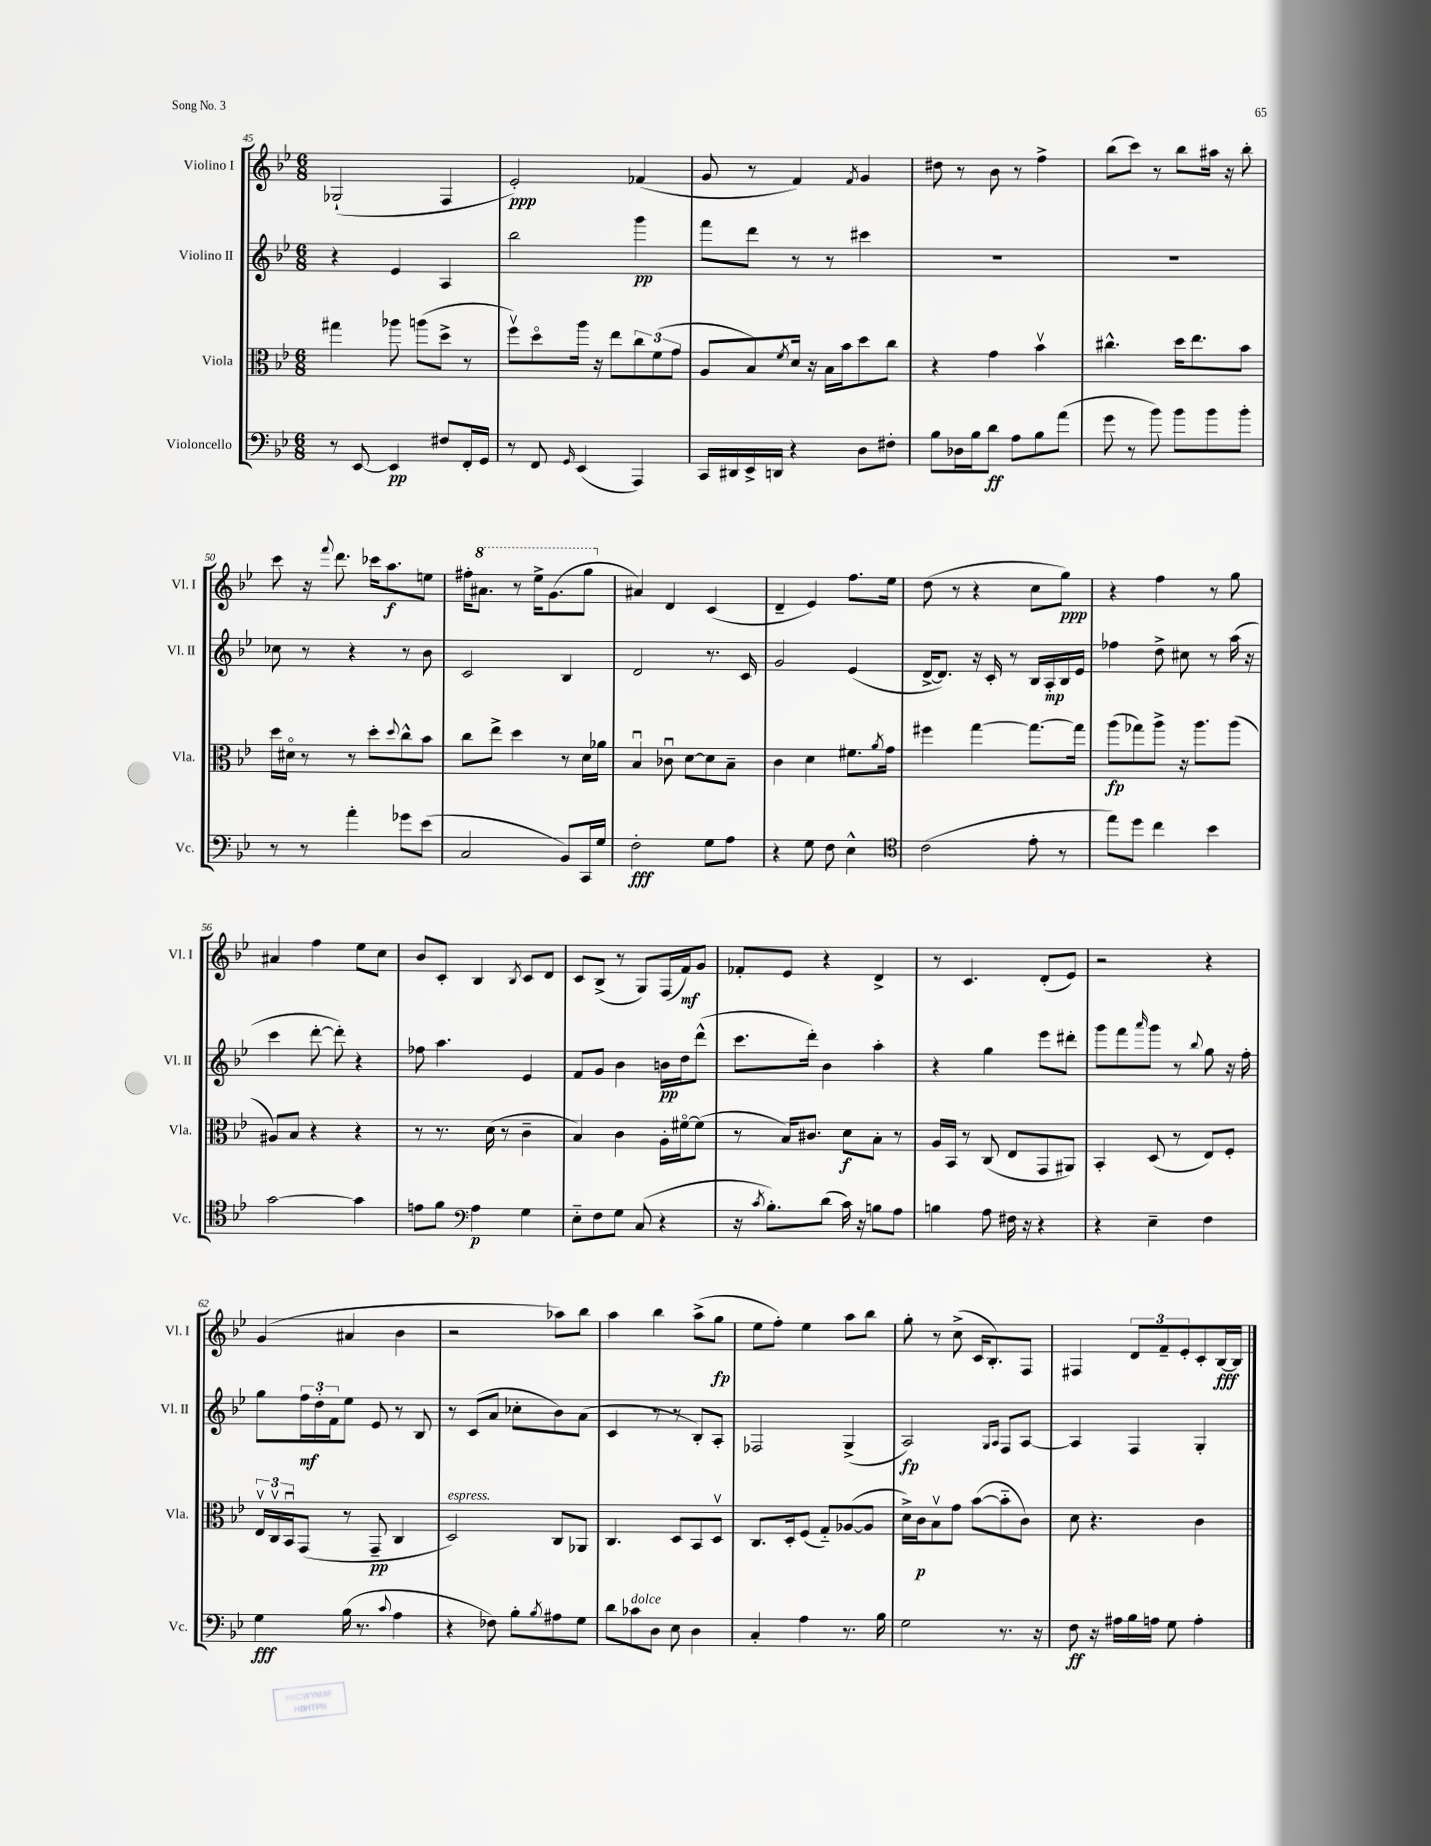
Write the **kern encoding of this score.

**kern	**dynam	**kern	**dynam	**kern	**dynam	**kern	**dynam
*part4	*part4	*part3	*part3	*part2	*part2	*part1	*part1
*staff4	*staff4	*staff3	*staff3	*staff2	*staff2	*staff1	*staff1
*I"Violoncello	*	*I"Viola	*	*I"Violino II	*	*I"Violino I	*
*I'Vc.	*	*I'Vla.	*	*I'Vl. II	*	*I'Vl. I	*
*clefF4	*	*clefC3	*	*clefG2	*	*clefG2	*
*k[b-e-]	*	*k[b-e-]	*	*k[b-e-]	*	*k[b-e-]	*
*M6/8	*	*M6/8	*	*M6/8	*	*M6/8	*
=45	=45	=45	=45	=45	=45	=45	=45
8r	.	4gg#X\	.	4r	.	(2G-X`/	.
[8EE-/	.	.	.	.	.	.	.
4EE-/]	pp	8aa-X\	.	4e-/	.	.	.
.	.	(8aan\L	.	.	.	.	.
8F#X/L	.	8dd^\J	.	4A/	.	4F/	.
16FF'/L	.	8r	.	.	.	.	.
16GG/JJ	.	.	.	.	.	.	.
=46	=46	=46	=46	=46	=46	=46	=46
8r	.	8ffv\L)	.	2bb-\	.	2e-'/)	ppp
8FF/	.	8dd\	.	.	.	.	.
16qqGG/	.	.	.	.	.	.	.
(4EE-/	.	16aa\Jk	.	.	.	.	.
.	.	16r	.	.	.	.	.
.	.	8ee-\L	.	.	.	.	.
4AAA/)	.	12cc\	.	4ggg\	pp	(4f-X/	.
.	.	(12f\	.	.	.	.	.
.	.	12g\J	.	.	.	.	.
=47	=47	=47	=47	=47	=47	=47	=47
16CC/LL	.	8A/L	.	8fff\L	.	8g/	.
16DD#X/	.	.	.	.	.	.	.
16EE-^/	.	8B-/)	.	8ddd\J	.	8r	.
16DDn/JJ	.	.	.	.	.	.	.
.	.	8qf/	.	.	.	.	.
4r	.	16d/Jk	.	8r	.	4f/)	.
.	.	16r	.	.	.	.	.
.	.	16B-\LL	.	8r	.	.	.
.	.	16b-\J	.	.	.	.	.
.	.	.	.	.	.	8qf/	.
8D\L	.	8dd\	.	4ccc#X\	.	4g/	.
8F#X'\J	.	8cc\J	.	.	.	.	.
=48	=48	=48	=48	=48	=48	=48	=48
8B-\L	.	4r	.	2.r	.	8dd#X\	.
16D-X\L	.	.	.	.	.	8r	.
16B-\J	.	.	.	.	.	.	.
8d\J	ff	4g\	.	.	.	8b-\	.
8A\L	.	.	.	.	.	8r	.
8B-\	.	4b-v\	.	.	.	4ff^\	.
(8a\J	.	.	.	.	.	.	.
=49	=49	=49	=49	=49	=49	=49	=49
8g\	.	4.cc#X^^\	.	2.r	.	(8bb-\L	.
8r	.	.	.	.	.	8ccc\J)	.
8b-\)	.	.	.	.	.	8r	.
8b-\L	.	16dd\KL	.	.	.	8bb-\L	.
.	.	8.ee-\	.	.	.	.	.
8b-\	.	.	.	.	.	16aa#X\Jk	.
.	.	.	.	.	.	16r	.
8b-'\J	.	8b-\J	.	.	.	8bb-'\	.
!!LO:LB:g=z
=50	=50	=50	=50	=50	=50	=50	=50
8r	.	16dd\LL	.	8cc-X\	.	8ccc\	.
.	.	16d#X\JJ	.	.	.	.	.
8r	.	8r	.	8r	.	16r	.
.	.	.	.	.	.	8qqfff/	.
.	.	.	.	.	.	8.ddd\	.
4a'\	.	8r	.	4r	.	.	.
.	.	8dd'\L	.	.	.	16ccc-X\KL	.
.	.	.	.	.	.	8.aa\	f
.	.	8qqdd/	.	.	.	.	.
8g-X\L	.	8cc^^\	.	8r	.	.	.
(8e-\J	.	8b-\J	.	8b-\	.	8een\J	.
=51	=51	=51	=51	=51	=51	=51	=51
2C/	.	8cc\L	.	2c/	.	16ff#X'\KL	.
*	*	*	*	*	*	*8va	*
.	.	.	.	.	.	8.aa#X\J	.
.	.	8ee-^\J	.	.	.	.	.
.	.	4dd\	.	.	.	8r	.
.	.	.	.	.	.	16eee-^\KL	.
.	.	.	.	.	.	(8.gg\	.
8BB-/L)	.	8r	.	4B-/	.	.	.
16CC/L	.	16d\LL	.	.	.	8ggg\J	.
16G/JJ	.	16a-X\JJ	.	.	.	.	.
=52	=52	=52	=52	=52	=52	=52	=52
*	*	*	*	*	*	*X8va	*
2F'\	fff	4B-u/	.	2d/	.	4a#X/)	.
.	.	8c-Xu\	.	.	.	4d/	.
.	.	[8d\L	.	.	.	.	.
8G\L	.	8d\]	.	8.r	.	(4c/	.
8A\J	.	8B-~\J	.	.	.	.	.
.	.	.	.	16c/	.	.	.
=53	=53	=53	=53	=53	=53	=53	=53
4r	.	4c\	.	2g/	.	4d~/	.
8G\	.	4d\	.	.	.	4e-/)	.
8F\	.	.	.	.	.	.	.
4E-^^\	.	8.f#X\L	.	(4e-/	.	8.ff\L	.
.	.	8qa/	.	.	.	.	.
.	.	16g\Jk	.	.	.	16ee-\Jk	.
=54	=54	=54	=54	=54	=54	=54	=54
*clefC4	*	*	*	*	*	*	*
(2c\	.	4ff#X\	.	[16d^/KL	.	(8dd\	.
.	.	.	.	8.d/J])	.	.	.
.	.	.	.	.	.	8r	.
.	.	[4gg\	.	16r	.	4r	.
.	.	.	.	16c'/	.	.	.
.	.	.	.	8r	.	.	.
8e-'\	.	8.gg\L_	.	16B-/LL	.	8cc\L	.
.	.	.	.	16A'/	mp	.	.
8r	.	.	.	16B-/	.	8gg\J)	ppp
.	.	16gg\Jk]	.	16e-/JJ	.	.	.
=55	=55	=55	=55	=55	=55	=55	=55
8ee-\L)	.	(8aa\L	fp	4ff-X\	.	4r	.
8dd\J	.	8gg-X\)	.	.	.	.	.
4cc\	.	8aa^\J	.	8dd^\	.	4ff\	.
.	.	16r	.	8cc#X\	.	.	.
.	.	8.aa\L	.	.	.	.	.
4b-\	.	.	.	8r	.	8r	.
.	.	(8aa\J	.	(16aa\	.	8gg\	.
.	.	.	.	16r	.	.	.
!!LO:LB:g=z
=56	=56	=56	=56	=56	=56	=56	=56
[2g\	.	8A#X/L)	.	4ccc\	.	4a#X/	.
.	.	8B-/J	.	.	.	.	.
.	.	4r	.	[8ddd'\	.	4ff\	.
.	.	.	.	8ddd'\])	.	.	.
4g\]	.	4r	.	4r	.	8ee-\L	.
.	.	.	.	.	.	8cc\J	.
=57	=57	=57	=57	=57	=57	=57	=57
8en\L	.	8r	.	8ff-X\	.	8b-/L	.
8f\J	.	8.r	.	4.aa\	.	8c'/J	.
*clefF4	*	*	*	*	*	*	*
4A\	p	.	.	.	.	4B-/	.
.	.	(16d\	.	.	.	.	.
.	.	8r	.	.	.	.	.
.	.	.	.	.	.	8qB-/	.
4G\	.	4c~\	.	4e-/	.	8c/L	.
.	.	.	.	.	.	8d/J	.
=58	=58	=58	=58	=58	=58	=58	=58
8E-\L	.	4B-/)	.	8f/L	.	8c/L	.
8F\	.	.	.	8g/J	.	(8B-^/J	.
8G\J	.	4c\	.	4b-\	.	8r	.
(8C/	.	.	.	.	.	8G/L)	.
4r	.	16A'\LL	.	16bn\LL	pp	(16F/L	.
.	.	[16f#X\J	.	16dd\J	.	16f/J)	mf
.	.	(8f#\J]	.	(8ddd^^\J	.	8g/J	.
=59	=59	=59	=59	=59	=59	=59	=59
16r	.	8r	.	8.ccc\L	.	8f-X'/L	.
8qc/	.	.	.	.	.	.	.
8.B-'\L)	.	.	.	.	.	.	.
.	.	16B-/KL)	.	.	.	8e-/J	.
.	.	8.c#X/J	.	16ddd'\Jk)	.	.	.
(8d\J	.	.	.	4b-\	.	4r	.
16c\)	.	8d\L	f	.	.	.	.
16r	.	.	.	.	.	.	.
8Bn\L	.	8B-'\J	.	4aa'\	.	4d^/	.
8A\J	.	8r	.	.	.	.	.
=60	=60	=60	=60	=60	=60	=60	=60
4Bn\	.	16A/LL	.	4r	.	8r	.
.	.	16BB-/JJ	.	.	.	.	.
.	.	8r	.	.	.	4.c/	.
8A\	.	(8C/	.	4gg\	.	.	.
16F#X\	.	8E-/L	.	.	.	.	.
16r	.	.	.	.	.	.	.
4r	.	8GG/	.	8eee-\L	.	(8d'/L	.
.	.	8AA#X/J)	.	8ddd#X'\J	.	8e-/J)	.
=61	=61	=61	=61	=61	=61	=61	=61
4r	.	4BB-'/	.	8ggg\L	.	2r	.
.	.	.	.	8fff\	.	.	.
.	.	.	.	16qqaaa/	.	.	.
4E-~\	.	(8D/	.	8ggg\J	.	.	.
.	.	8r	.	8r	.	.	.
.	.	.	.	8qqbb-/	.	.	.
4F\	.	8E-/L)	.	8gg\	.	4r	.
.	.	8F'/J	.	16r	.	.	.
.	.	.	.	16ff'\	.	.	.
!!LO:LB:g=z
=62	=62	=62	=62	=62	=62	=62	=62
4G\	fff	24E-v/LL	.	8gg\L	.	(4g/	.
.	.	24Cv/	.	.	.	.	.
.	.	24BB-u/J	.	.	.	.	.
.	.	(8GG/J	.	24ff\L	mf	.	.
.	.	.	.	24dd'\	.	.	.
.	.	.	.	24f\J	.	.	.
(16B-\	.	8r	.	8ee-\J	.	4a#X/	.
8.r	.	.	.	.	.	.	.
.	.	8GG~/	pp	8e-/	.	.	.
8qqc/	.	.	.	.	.	.	.
4A\	.	4C/	.	8r	.	4b-\	.
.	.	.	.	8B-/	.	.	.
=63	=63	=63	=63	=63	=63	=63	=63
!	!	!LO:TX:a:i:t=espress.	!	!	!	!	!
4r	.	2D/)	.	8r	.	2r	.
.	.	.	.	(8c/L	.	.	.
8F-X\)	.	.	.	8a/J	.	.	.
8B-'\L	.	.	.	8cc-X'\L	.	.	.
8qB-/	.	.	.	.	.	.	.
8A#X\	.	8C/L	.	8b-\)	.	8aa-X\L)	.
8G\J	.	8AA-X/J	.	(8a\J	.	8bb-\J	.
=64	=64	=64	=64	=64	=64	=64	=64
8d\L	.	4.C/	.	4c/	.	4aa\	.
!LO:TX:a:i:t=dolce	!	!	!	!	!	!	!
8c-X\	.	.	.	.	.	.	.
8D\J	.	.	.	8r	.	4bb-\	.
8E-\	.	8D/L	.	8r	.	.	.
4D\	.	8BB-/	.	8B-'/L)	.	(8aa^\L	.
.	.	8Dv/J	.	8A'/J	.	8gg\J	fp
=65	=65	=65	=65	=65	=65	=65	=65
4C'/	.	8.C/L	.	2F-X/	.	8ee-\L	.
.	.	.	.	.	.	8ff'\J)	.
.	.	16D'/k	.	.	.	.	.
4A\	.	(8F/J	.	.	.	4ee-\	.
.	.	8G/L)	.	.	.	.	.
8.r	.	([8A-X/	.	(4G^/	.	8aa\L	.
.	.	8A-/J]	.	.	.	8bb-\J	.
16B-\	.	.	.	.	.	.	.
=66	=66	=66	=66	=66	=66	=66	=66
2G\	.	16d^\LL)	.	2A/)	fp	8gg'\	.
.	.	16c\J	p	.	.	.	.
.	.	8B-v\	.	.	.	8r	.
.	.	8g\J	.	.	.	(8cc^\	.
.	.	([8b-\L	.	.	.	16c/KL	.
.	.	.	.	.	.	8.B-'/)	.
.	.	.	.	16qqG/LL	.	.	.
.	.	.	.	16qqA/JJ	.	.	.
8.r	.	8b-\]	.	8F/L	.	.	.
.	.	8c\J)	.	[8A/J	.	8F/J	.
16r	.	.	.	.	.	.	.
=67	=67	=67	=67	=67	=67	=67	=67
8F\	ff	8d\	.	4A/]	.	4F#X/	.
16r	.	4.r	.	.	.	.	.
16A#X\LL	.	.	.	.	.	.	.
16B-\	.	.	.	4F/	.	12d/L	.
16An\JJ	.	.	.	.	.	.	.
.	.	.	.	.	.	12f~/	.
8G\	.	.	.	.	.	.	.
.	.	.	.	.	.	12e-'/	.
4A'\	.	4c\	.	4G'/	.	8c'/	.
.	.	.	.	.	.	[16B-/L	fff
.	.	.	.	.	.	16B-/JJ]	.
==	==	==	==	==	==	==	==
*-	*-	*-	*-	*-	*-	*-	*-
